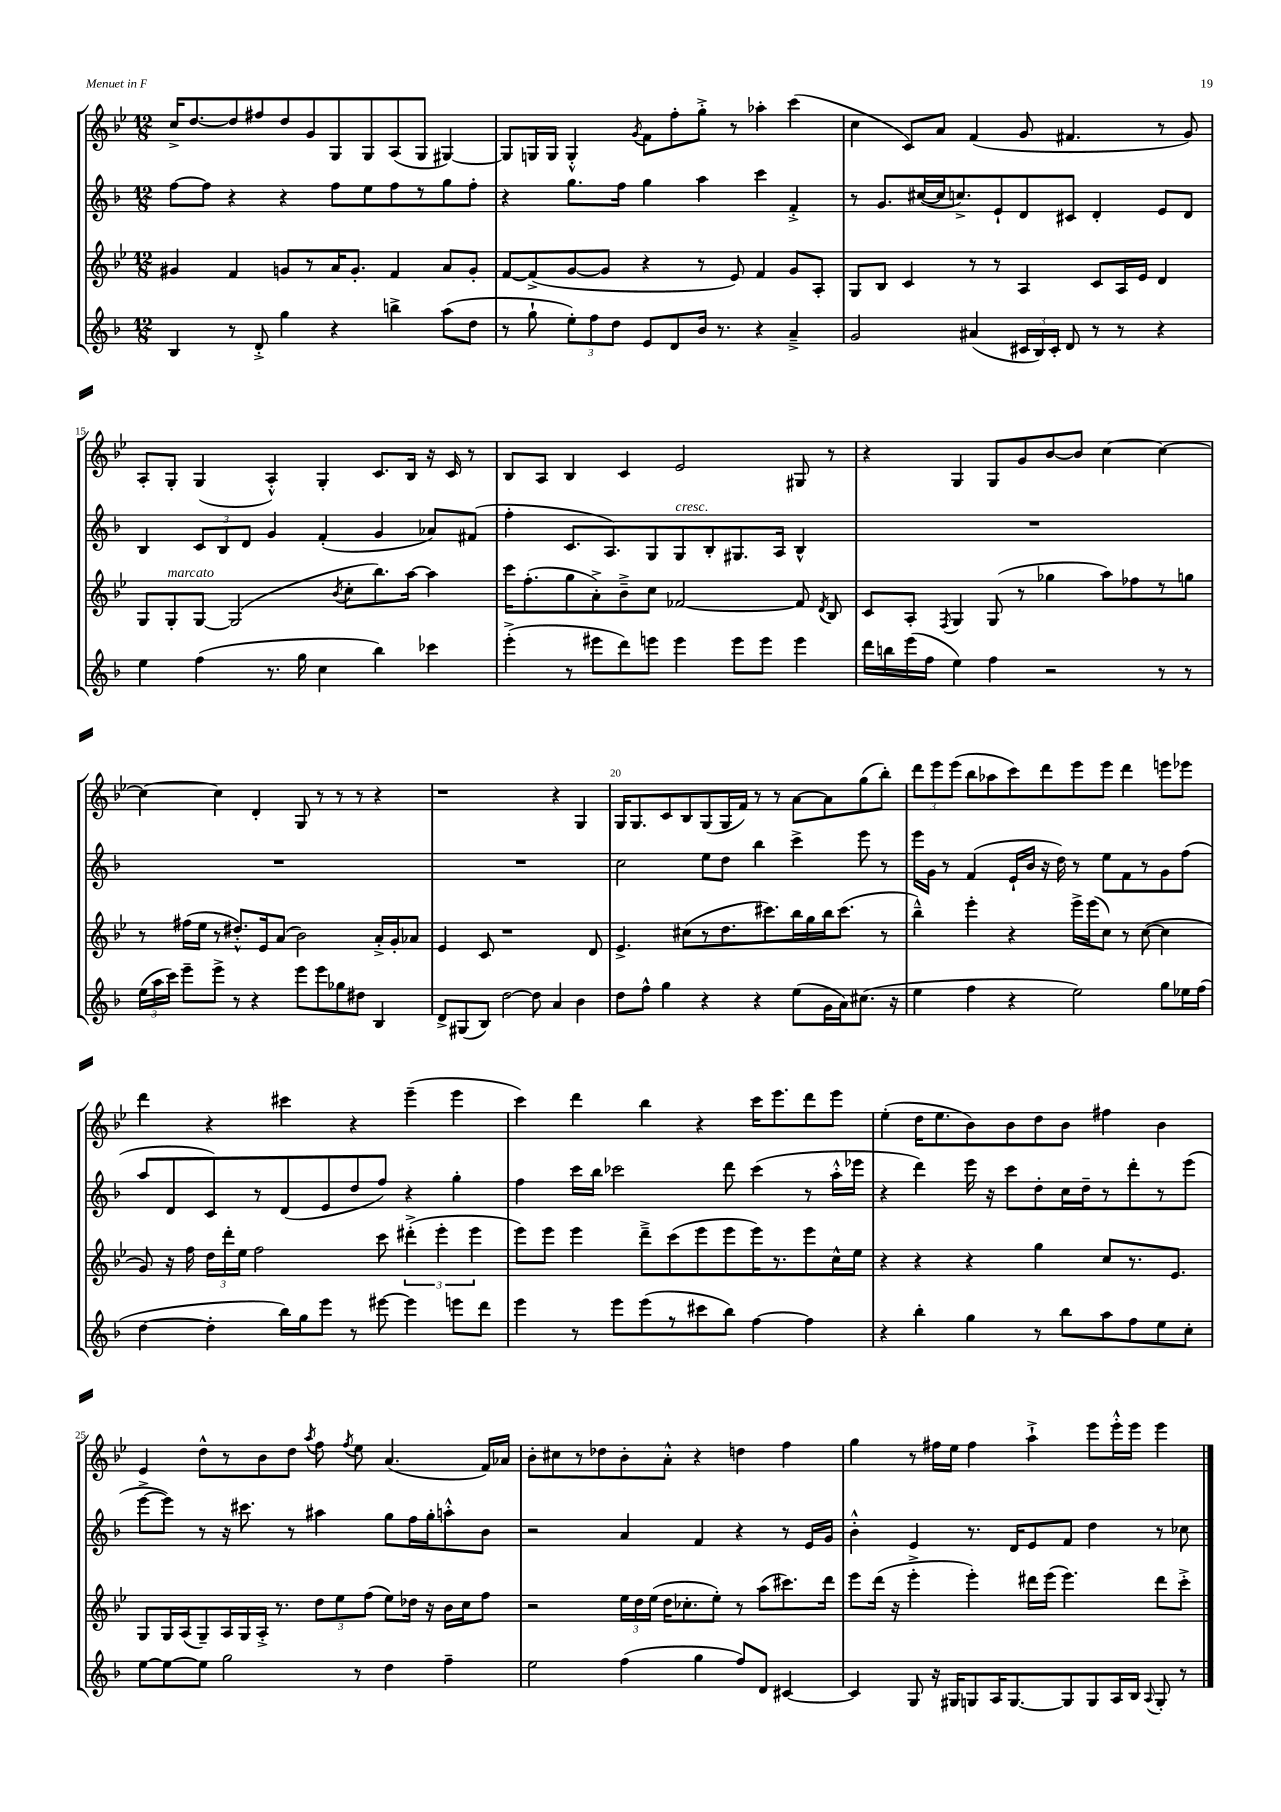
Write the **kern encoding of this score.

**kern	**kern	**kern	**kern
*staff4	*staff3	*staff2	*staff1
*clefG2	*clefG2	*clefG2	*clefG2
*k[b-]	*k[b-e-]	*k[b-]	*k[b-e-]
*M12/8	*M12/8	*M12/8	*M12/8
4B-/	4g#/	[8ff\L	16cc^/LK
.	.	.	[8.dd/
.	.	8ff\]J	.
8r	4f/	4r	8dd/]
8d'^/	.	.	8ff#/
4gg\	8g/L	4r	8dd/
.	8r	.	8g/
4r	16a/K	8ff\L	8G/
.	8.g'/J	.	.
.	.	8ee\	8G/
4bb^\	4f/	8ff\	(8A/
.	.	8r	8G/J
(8aa\L	8a/L	8gg\	[4G#/)
8dd\J	8g'/J	8ff'\J	.
=	=	=	=
8r	[8f/L	4r	8G#/]L
8gg`\	(8f^/]	.	16G/L
.	.	.	16G/JJ
12ee'\L)	[8g/	8.gg\L	4G'^^/
12ff\	.	.	.
.	8g/]J	.	.
12dd\J	.	.	.
.	.	16ff\Jk	.
.	.	.	8qg/
8e/L	4r	4gg\	8f\L
8d/	.	.	8ff'\
16b-/Jk	8r	4aa\	8gg'^\J
8.r	.	.	.
.	8e-/)	.	8r
4r	4f/	4ccc\	4aa-'\
4a~^/	8g/L	4f'^/	(4ccc\
.	8A'/J	.	.
=	=	=	=
2g/	8G/L	8r	4cc\
.	8B-/J	8.g/L	.
.	4c/	.	8c/L)
.	.	([16cc#/L	.
.	.	16cc#/]J	8a/J
.	.	8.cc^/)	.
(4a#/	8r	.	(4f/
.	8r	8e`/	.
24c#/LL	4A/	8d/	8g/
24B-/)	.	.	.
24c#'/JJ	.	.	.
8d/	.	8c#/J	4.f#/
8r	8c/L	4d'/	.
8r	16A/L	.	.
.	16e-/JJ	.	.
4r	4d/	8e/L	8r
.	.	8d/J	8g/)
=	=	=	=
4ee\	8G/L	4B-/	8A'/L
.	8G'/	.	8G'/J
(4ff\	[8G/J	12c/L	(4G/
.	.	12B-/	.
.	(2G/]	.	.
.	.	12d/J	.
8.r	.	4g/	4A'^^/)
16gg\	.	.	.
4cc\	.	(4f'/	4G'/
.	8qb-/	.	.
.	8cc'\L	.	.
4bb-\)	8.bb-\)	4g/	8.c/L
.	[16aa\Jk	.	16B-/Jk
4ccc-\	4aa\]	8a-/L)	16r
.	.	.	16c/
.	.	(8f#/J	8r
=	=	=	=
(4eee'^\	16ccc\LK	4ff'\	8B-/L
.	(8.ff'\	.	.
.	.	.	8A/J
8r	8gg\	8.c/L	4B-/
8eee#\L	8a'^\)	.	.
.	.	8.A/)	.
8ddd\)	8b-~^\	.	4c/
8eee\J	8cc\J	8G/	.
4eee\	[2f-/	8G/	2e-/
.	.	8B-'/	.
8eee\L	.	8.G#/	.
8eee\J	.	.	.
.	.	16A/Jk	.
4eee\	8f-/]	4B-^^/	8G#/
.	8qd/	.	.
.	8B-/	.	8r
=	=	=	=
16ddd\LL	8c/L	1.r	4r
16bb\	.	.	.
(16eee\	8A'/J	.	.
16ff\JJ	.	.	.
.	8qF/	.	.
4ee\)	4G/	.	4G/
4ff\	(8G/	.	8G/L
.	8r	.	8g/
2r	4gg-\	.	[8b-/
.	.	.	8b-/]J
.	8aa\L)	.	[4cc\
.	8ff-\	.	.
8r	8r	.	4cc\_
8r	8gg\J	.	.
=	=	=	=
(24ee\LL	8r	1.r	4cc\_
24aa\	.	.	.
24ccc\JJ)	.	.	.
8eee~\L	(16ff#\LL	.	.
.	16ee-\JJ	.	.
8eee^\J	8r	.	4cc\]
8r	8.dd#'^^/L)	.	.
4r	.	.	4d'/
.	16e-/k	.	.
.	(8a/J	.	.
8eee\L	2b-\)	.	8G/
8eee\	.	.	8r
8gg-\	.	.	8r
8dd#\J	.	.	8r
4B-/	16a'^/LL	.	4r
.	16g'/J	.	.
.	8a-/J	.	.
=	=	=	=
8d^/L	4e-/	1.r	1r
(8G#/	.	.	.
8B-/J)	8c/	.	.
[2dd\	1r	.	.
8dd\]	.	.	.
4a/	.	.	4r
4b-\	.	.	4G/
.	8d/	.	.
=	=	=	=
8dd\L	4.e-^/	2cc\	16G/LK
.	.	.	8.G/
8ff^^\J	.	.	.
4gg\	.	.	8c/
.	(8cc#\L	.	8B-/
4r	8r	8ee\L	(8G/
.	8.dd\	8dd\J	16G/L
.	.	.	16f/JJ)
4r	.	4bb-\	8r
.	8.ccc#\)	.	.
.	.	.	8r
(8ee\L	16bb-\L	4ccc^\	[8a\L
.	16gg\	.	.
16g\L	16bb-\J	.	8a\]
16a\J)	(8.ccc#\J	.	.
(8.cc#\J	.	8eee\	(8gg\
.	8r	8r	8bb-'\J)
16r	.	.	.
=	=	=	=
4ee\	4bb-~^^\)	16eee\LL	12ddd\L
.	.	16g\JJ	.
.	.	.	12eee-\
.	.	8r	.
.	.	.	(12eee-\J
4ff\	4eee-'\	(4f/	8bb-\L
.	.	.	8aa-\
4r	4r	16e`/LL	8ccc\)
.	.	16b-/JJ	.
.	.	16r	8ddd\
.	.	16dd\)	.
2ee\)	16eee-^\LL	8r	8eee-\
.	(16eee-\J	.	.
.	8cc\J)	8ee\L	8eee-\J
.	8r	8f\	4ddd\
.	([8cc\	8r	.
8gg\L	4cc\]	8g\	8eee\L
16ee-\L	.	(8ff\J	8eee-\J
(16ff\JJ	.	.	.
=	=	=	=
[4dd\	8g/)	8aa/L	4ddd\
.	16r	8d/	.
.	16ff\	.	.
4dd'\]	24dd\LL	8c/)	4r
.	24ddd'\	.	.
.	24ee-\JJ	.	.
.	2ff\	8r	.
16bb-\LL)	.	(8d/	4ccc#\
16gg\J	.	.	.
8eee\J	.	8e/	.
8r	.	8dd/	4r
[8eee#\	8ccc\	8ff/J)	.
4eee#\]	(6ddd#'^\	4r	(4eee-~\
.	6eee-'\	.	.
8eee\L	.	4gg'\	4eee-\
.	6eee-\	.	.
8ddd\J	.	.	.
=	=	=	=
4eee\	8eee-\L)	4ff\	4ccc\)
.	8eee-\J	.	.
8r	4eee-\	16ccc\LL	4ddd\
.	.	16bb-\JJ	.
8eee\L	.	2ccc-\	.
(8eee\	8ddd~^\L	.	4bb-\
8r	(8ccc\	.	.
8ccc#\	8eee-\	.	4r
8bb-\J)	8eee-\	8ddd\	.
[4ff\	16eee-\K)	(4ccc-\	16ccc\LK
.	8.r	.	8.eee-\
4ff\]	8eee-\	8r	8ddd\
.	16cc^^\L	16aa'^^\LL	8eee-\J
.	16ee-\JJ	16eee-\JJ	.
=	=	=	=
4r	4r	4r	(4ee-'\
4bb-'\	4r	4ddd\)	16dd\LK
.	.	.	8.ee-\
4gg\	4r	16eee\	8b-\)
.	.	16r	.
.	.	8ccc\L	8b-\
8r	4gg\	8dd'\	8dd\
8bb-\L	.	16cc\L	8b-\J
.	.	16dd~\J	.
8aa\	8cc/L	8r	4ff#\
8ff\	8.r	8ddd'\	.
8ee\	.	8r	4b-\
.	8.e-/J	.	.
8cc'\J	.	(8eee\J	.
=	=	=	=
[8ee\L	8G/L	[8eee^\L	4e-/
8ee\_	16G/L	8eee\]J)	.
.	(16A/J	.	.
8ee\]J	8G~/)	8r	8dd^^\L
2gg\	16A/L	16r	8r
.	16G/	8.ccc#\	.
.	16A'^/JJ	.	8b-\
.	8.r	.	.
.	.	8r	8dd\J
.	.	.	8qaa/
.	12dd\L	4aa#\	8ff\
.	12ee-\	.	.
.	.	.	8qff/
8r	.	.	8ee-\
.	(12ff\J	.	.
4dd\	8ee-\L)	8gg\L	(4.a/
.	16dd-\Jk	16ff\L	.
.	16r	16gg'\J	.
4ff~\	16b-\LL	8aa'^^\	.
.	16cc\J	.	.
.	8ff\J	8b-\J	16f/LL)
.	.	.	16a-/JJ
=	=	=	=
2ee\	2r	2r	8b-'\L
.	.	.	8cc#\
.	.	.	8r
.	.	.	8dd-\
(4ff\	24ee-\LL	4a/	8b-'\
.	24dd\	.	.
.	(24ee-\JJ	.	.
.	16dd\LK	.	8a'^^\J
.	8.cc-'\	.	.
4gg\	.	4f/	4r
.	8ee-'\J)	.	.
8ff/L)	8r	4r	4dd\
8d/J	(8aa\L	.	.
[4c#/	8.ccc#\)	8r	4ff\
.	.	16e/LL	.
.	16ddd\Jk	16g/JJ	.
=	=	=	=
4c#/]	8eee-\L	4b-'^^\	4gg\
.	(16ddd\Jk	.	.
.	16r	.	.
8G/	4eee-'^\	4e/	8r
16r	.	.	16ff#\LL
16G#/LK	.	.	16ee-\JJ
8G/	4eee-'\)	8.r	4ff#\
16A/K	.	.	.
[8.G/	.	16d/LK	.
.	16ddd#\LL	8e/	4aa`^\
.	(16eee-\JJ	.	.
8G/]	4.eee-\)	8f/J	.
8G/	.	4dd\	8eee-\L
16A/L	.	.	16eee-'^^\L
16B-/JJ	.	.	16eee-\JJ
8qqA/	.	.	.
8G'/	8ddd#\L	8r	4eee-\
8r	8ccc'^\J	8cc-\	.
==	==	==	==
*-	*-	*-	*-
